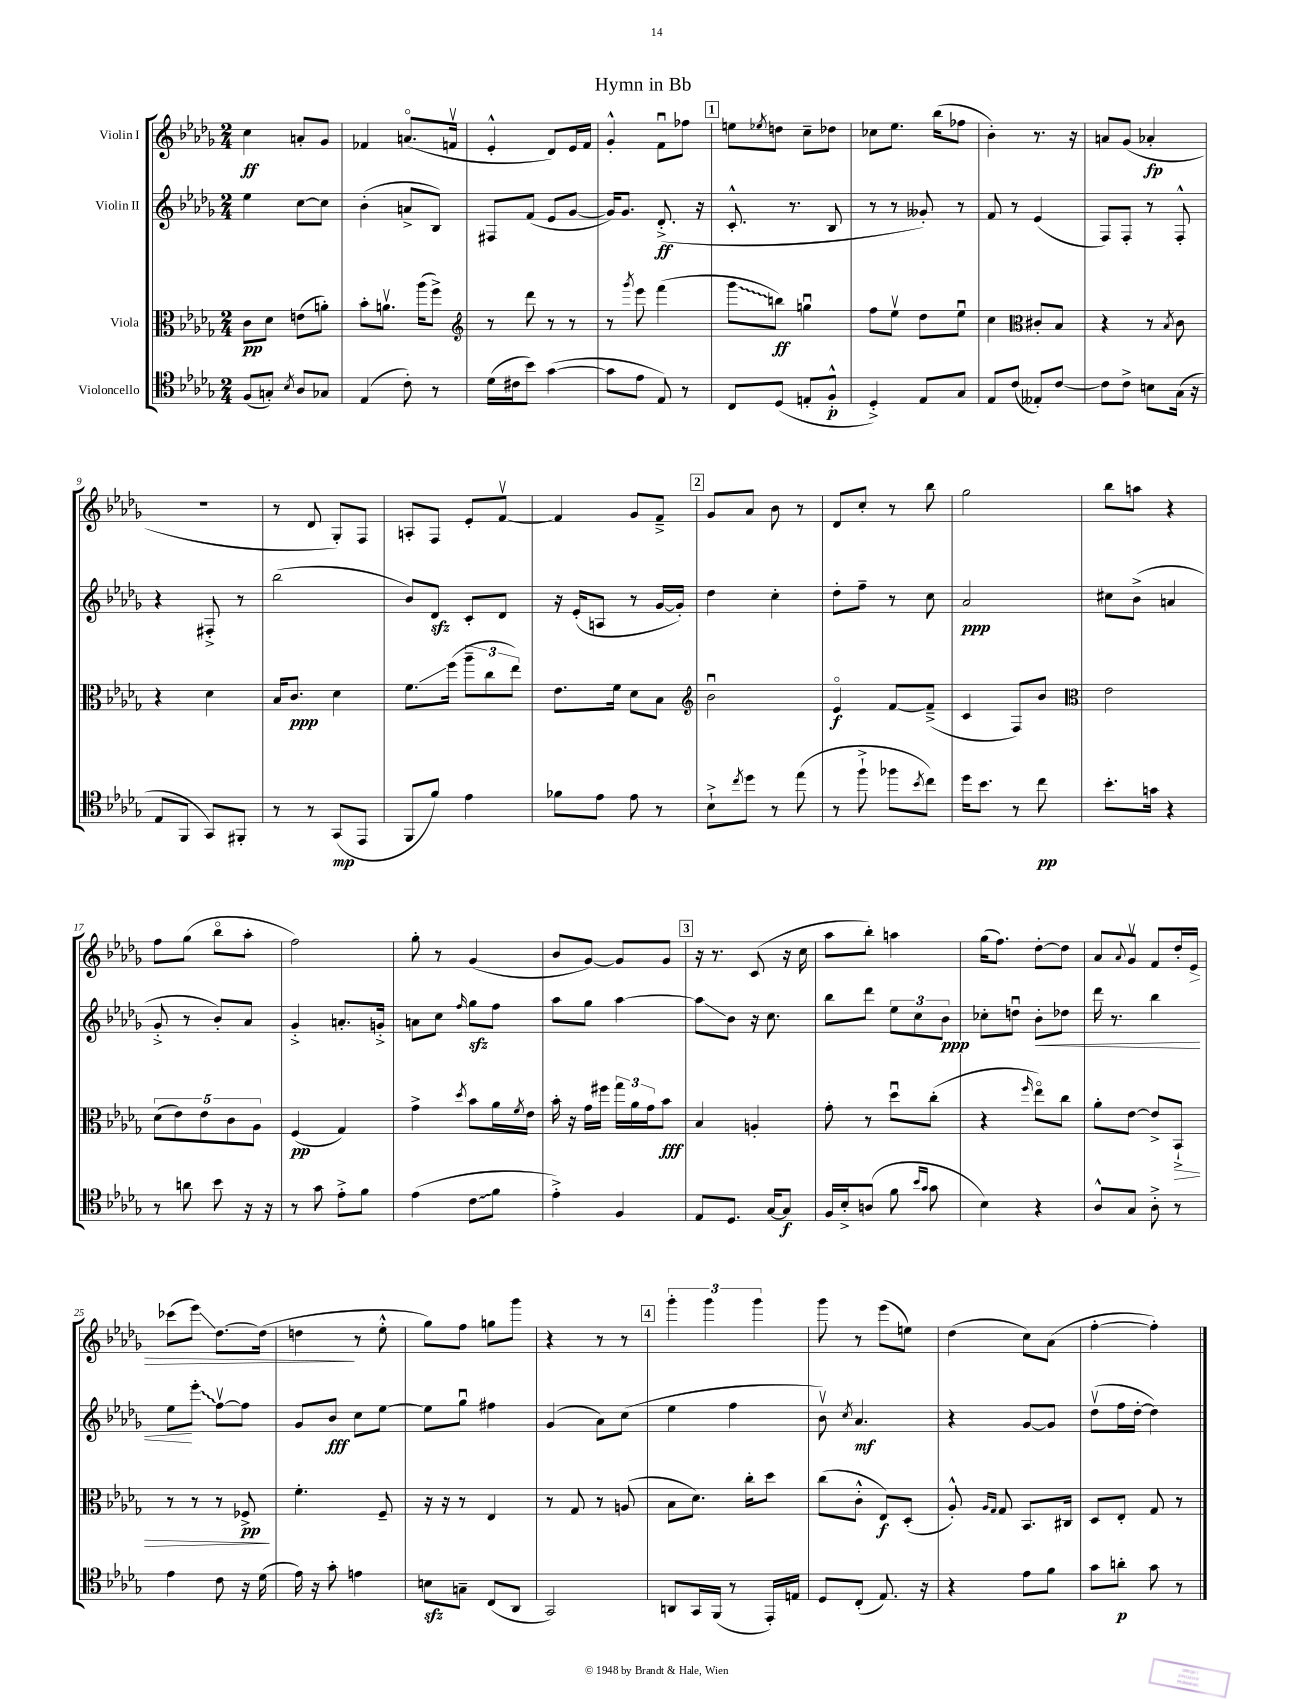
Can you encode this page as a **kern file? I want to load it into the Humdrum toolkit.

**kern	**kern	**kern	**kern
*staff4	*staff3	*staff2	*staff1
*clefC4	*clefC3	*clefG2	*clefG2
*k[b-e-a-d-g-]	*k[b-e-a-d-g-]	*k[b-e-a-d-g-]	*k[b-e-a-d-g-]
*M2/4	*M2/4	*M2/4	*M2/4
(8F	8c	4ee-	4cc
8G')	8d-	.	.
8qB-	.	.	.
8A-	(8e	[8cc	8a'
8G-	8a')	8cc]	8g-
=	=	=	=
(4E-	8b-'	(4b-'	4f-
.	8.av	.	.
8c')	.	8a^	(8.ao
.	(16aa-	.	.
8r	8ff^)	8B-)	.
.	.	.	16fv
=	=	=	=
*	*clefG2	*	*
(16d-	8r	8F#	4e-'^^
16c#	.	.	.
8b-)	8ddd-	(8f	.
([4g-	8r	8e-	8d-)
.	8r	[8g-	16e-
.	.	.	16f
=	=	=	=
8g-]	8r	16g-])	4g-'^^
.	.	8.g-	.
.	8qggg-	.	.
8e-	8eee-	.	.
8E-)	(4fff	(8.d-'^	8fu
8r	.	.	8ff-
.	.	16r	.
=	=	=	=
8C	8ggg-	8.c'^^	8ee
.	.	.	8qee-
(8D-	8bb)	.	8dd
.	.	8.r	.
8E'	4ggu	.	8cc~
8F'^^	.	8B-	8dd-
=	=	=	=
4D-'^)	8ff	8r	8cc-
.	8ee-v	8r	8.ee-
8E-	8dd-	8g--')	.
.	.	.	(16bb-
8G-	8ee-u	8r	8ff-
=	=	=	=
8E-	4cc	8f	4b-')
(8c	.	8r	.
*	*clefC3	*	*
8E--')	8c#'	(4e-	8.r
[8c	8B-	.	.
.	.	.	16r
=	=	=	=
8c]	4r	8F)	8a
8c^	.	8F'	(8g-
8B	8r	8r	4a-'
.	8qB-	.	.
(16G-	8c	8F'^^	.
16r	.	.	.
=	=	=	=
8E-	4r	4r	2r
8FF	.	.	.
8GG-)	4d-	8F#'^	.
8FF#'	.	8r	.
=	=	=	=
8r	16B-	(2bb-	8r
.	8.c	.	.
8r	.	.	8d-
(8GG-	4d-	.	8G-')
8EE-	.	.	8F
=	=	=	=
8FF	8.f	8b-)	8A'
8f)	.	8d-	8F
.	(16ff	.	.
4e-	12aa-~	8c'	8e-'
.	12cc	.	.
.	.	8d-	[8fv
.	12ee-)	.	.
=	=	=	=
8f-	8.e-	16r	4f]
.	.	(16e-'	.
8e-	.	8A	.
.	16f	.	.
8e-	8d-	8r	8g-
8r	8B-	[16g-	8f~^
.	.	16g-'])	.
=	=	=	=
*	*clefG2	*	*
8B-`^	2b-u	4dd-	8g-
8qcc	.	.	.
8dd-	.	.	8a-
8r	.	4cc'	8b-
(8ee-	.	.	8r
=	=	=	=
8r	4e-o	8dd-'	8d-
8ff`^	.	8ff~	8cc'
8ff-	[8f	8r	8r
8qb-	.	.	.
8cc)	(8f~^]	8cc	8bb-
=	=	=	=
16dd-	4c	2a-	2gg-
8.b-	.	.	.
8r	8F)	.	.
8cc	8b-	.	.
=	=	=	=
*	*clefC3	*	*
8.b-'	2e-	8cc#	8bb-
.	.	(8b-^	8aa
16g	.	.	.
4r	.	4a	4r
=	=	=	=
8r	(10d-	8g-'^	8ff
.	10e-)	.	.
8a	.	8r	(8gg-
.	10e-	.	.
8b-	.	8b-')	8bb-o
.	10c	.	.
16r	.	8a-	8aa-'
.	10A-	.	.
16r	.	.	.
=	=	=	=
8r	(4F	4g-'^	2ff)
8g-	.	.	.
8e-'^	4G-)	8.a'	.
8f	.	.	.
.	.	16g'^	.
=	=	=	=
(4e-	4g-^	8a	8gg-'
.	.	8cc	8r
.	8qdd-	16qqff	.
8c	8b-	8gg-	(4g-
8f	16a-	8ff	.
.	8qf	.	.
.	16e-	.	.
=	=	=	=
4e-'^)	16b-'	8aa-	8b-
.	16r	.	.
.	16g-	8gg-	[8g-)
.	16ff#	.	.
4F	24gg-	[4aa-	8g-]
.	24a-	.	.
.	24g-	.	.
.	8b-	.	8g-
=	=	=	=
8E-	4B-	8aa-]	16r
.	.	.	8.r
8.D-	.	8b-	.
.	4A'	16r	(8c
[16G-	.	8.cc	.
8G-]	.	.	16r
.	.	.	16cc
=	=	=	=
16F	8g-'	8bb-	8aa-
16B-'^	.	.	.
(8A	8r	8ddd-	8bb-')
8f	8dd-u	12ee-	4aa
.	.	12cc	.
16qqb-	.	.	.
16qqg-	.	.	.
8g-	(8cc'	.	.
.	.	12b-	.
=	=	=	=
4B-)	4r	8cc-'	(16gg-
.	.	.	8.ff)
.	.	8ddu	.
.	16qqff	.	.
4r	8ee-o)	8b-'	[8dd-'
.	8cc	8dd-	8dd-]
=	=	=	=
8A-^^	8a-'	16ddd-	8a-
.	.	8.r	.
.	.	.	8qqa-
8G-	[8e-	.	8g-v
8A-'^	8e-^]	4bb-	8f
8r	8BB-`^	.	16dd-'
.	.	.	16e-
=	=	=	=
4e-	8r	8ee-	(8ccc-
.	8r	8eee-'	8eee-)
8c	8r	[8ffv	[8.dd-
16r	8F-^	8ff]	.
(16d-	.	.	(16dd-]
=	=	=	=
16e-)	4.f'	8g-	4dd
16r	.	.	.
8g-'	.	8b-	.
4e	.	8cc	8r
.	8F~	[8ee-	8ee-'^^
=	=	=	=
8B	16r	8ee-]	8gg-)
.	16r	.	.
8G~	8r	8gg-u	8ff
(8C	4E-	4ff#	8gg
8AA-	.	.	8ggg-
=	=	=	=
2GG-)	8r	(4g-	4r
.	8G-	.	.
.	8r	8a-)	8r
.	(8A	(8cc	8r
=	=	=	=
8AA	8B-	4ee-	6ggg-'
16GG-	8.d-)	.	.
.	.	.	6ggg-
(16FF	.	.	.
8r	.	4ff	.
.	16cc'	.	.
.	.	.	6ggg-
16EE-')	8dd-	.	.
16E	.	.	.
=	=	=	=
8D-	(8cc	8b-v)	8ggg-
.	.	8qcc	.
(8C'	8c'^^	4.a-	8r
8.E-)	8E-)	.	(8eee-
.	(8D-'	.	8ee)
16r	.	.	.
=	=	=	=
4r	8A-'^^)	4r	(4dd-
.	16qqA-	.	.
.	16qqG-	.	.
.	8G-	.	.
8e-	8.BB-	[8g-	8cc)
8f	.	8g-]	(8a-
.	16C#	.	.
=	=	=	=
8g-	8D-	(8dd-v	[4ff'
8a'	8E-'	16ff	.
.	.	[16dd-'	.
8g-	8G-	4dd-])	4ff'])
8r	8r	.	.
==	==	==	==
*-	*-	*-	*-
